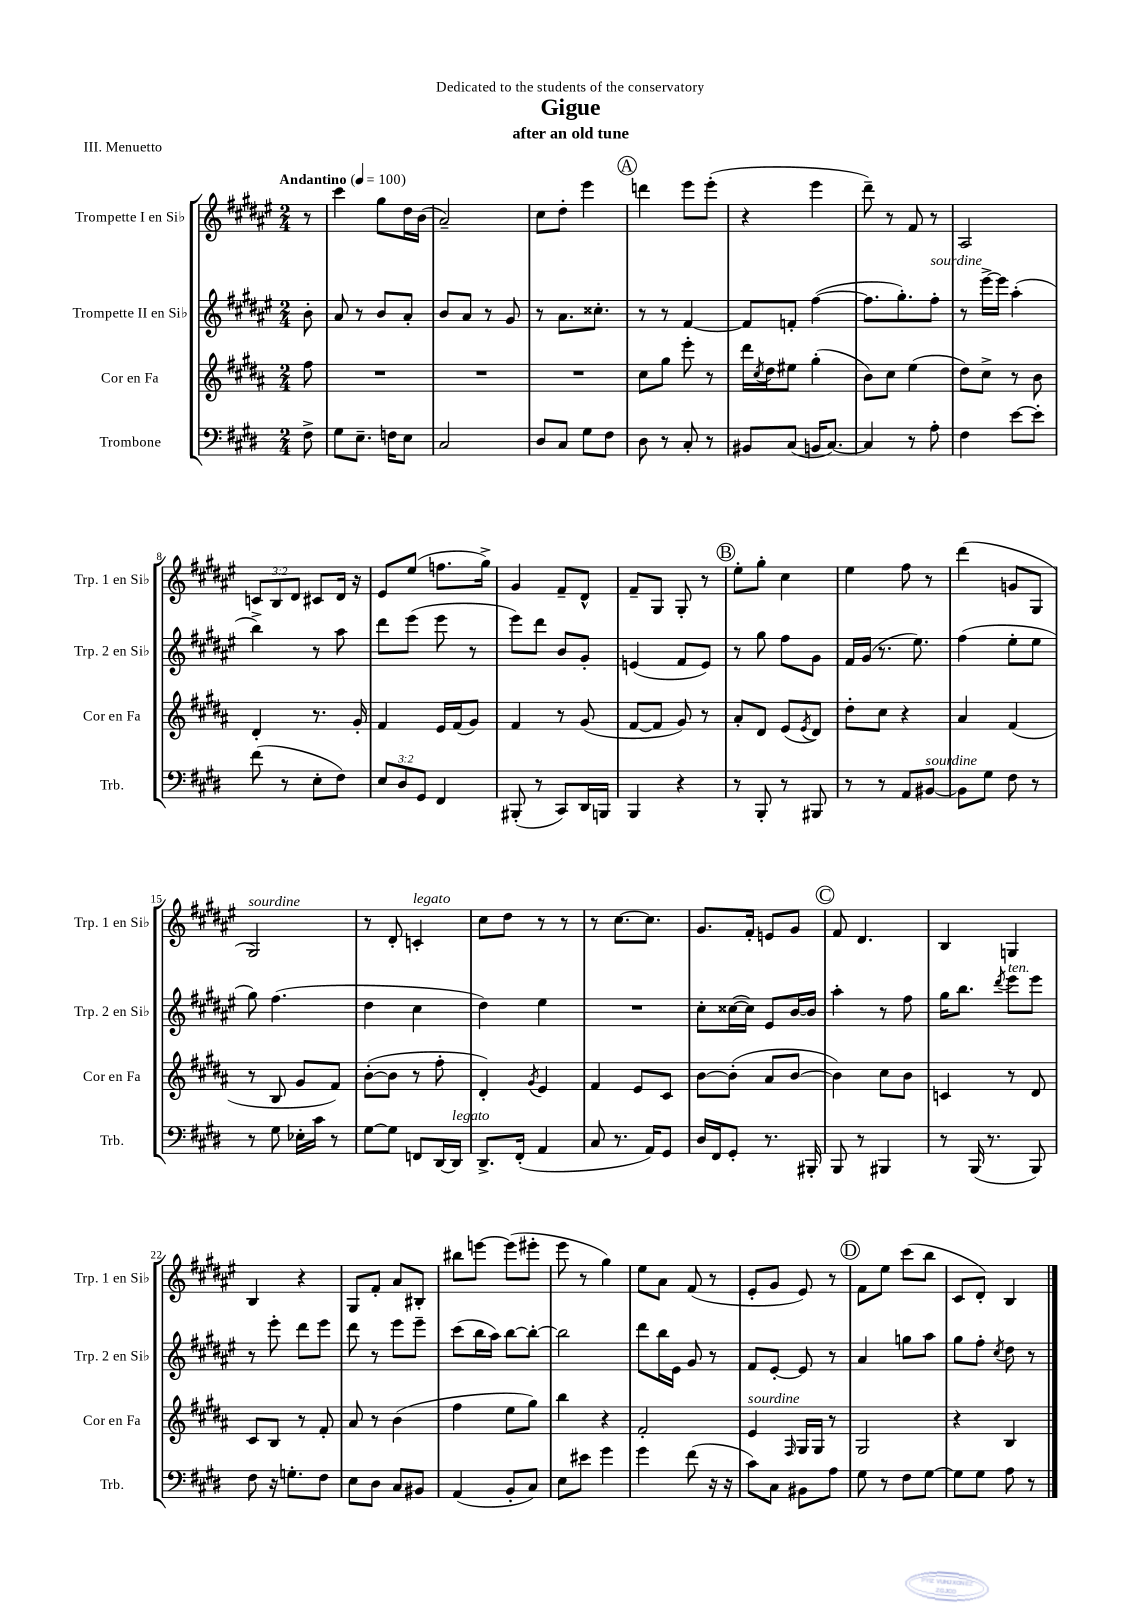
\header { title = "Gigue" subtitle = "after an old tune" dedication = "Dedicated to the students of the conservatory" piece = "III. Menuetto" }
<<
\new StaffGroup <<
\new Staff = "s0" \with { instrumentName = "Trompette I en Sib" shortInstrumentName = "Trp. 1 en Sib" } {
    \clef treble \key fis \major \numericTimeSignature \time 2/4 \override Staff.TupletNumber.text = #tuplet-number::calc-fraction-text \partial 8 \tempo "Andantino" 4 = 100
    r8 |
    cis'''4 gis''8 dis''16 b'16( |
    ais'2--) |
    cis''8 dis''8-. eis'''4 |
    \mark \markup { \circle "A" } d'''4 eis'''8 eis'''8-.( |
    r4 eis'''4 |
    dis'''8--) r8 fis'8 r8 |
    ais2 |
    \tuplet 3/2 { c'8 b8 dis'8 } cis'8 dis'16 r16 |
    eis'8 eis''8( f''8. gis''16->) |
    gis'4 fis'8-- dis'8-^ |
    fis'8-- gis8 gis8-. r8 |
    \mark \markup { \circle "B" } eis''8-. gis''8-. cis''4 |
    eis''4 fis''8 r8 |
    dis'''4( g'8 gis8 |
    gis2^\markup { \italic "sourdine" }) |
    r8 dis'8-. c'4-.^\markup { \italic "legato" } |
    cis''8 dis''8 r8 r8 |
    r8 cis''8.~ cis''8. |
    gis'8. fis'16-. e'8 gis'8 |
    \mark \markup { \circle "C" } fis'8 dis'4. |
    b4 g4 |
    b4 r4 |
    gis8 fis'8-. ais'8 bis8-. |
    bis''8 e'''8~ e'''8( eis'''8-. |
    eis'''8 r8 gis''4) |
    eis''8 ais'8 fis'8( r8 |
    eis'8-. gis'8 eis'8) r8 |
    \mark \markup { \circle "D" } fis'8 eis''8 cis'''8( b''8 |
    cis'8 dis'8-.) b4 \bar "|." |
}
\new Staff = "s1" \with { instrumentName = "Trompette II en Sib" shortInstrumentName = "Trp. 2 en Sib" } {
    \clef treble \key fis \major \numericTimeSignature \time 2/4 \partial 8
    b'8-. |
    ais'8 r8 b'8 ais'8-. |
    b'8 ais'8 r8 gis'8 |
    r8 ais'8. cisis''8.-. |
    \mark \markup { \circle "A" } r8 r8 fis'4~ |
    fis'8 f'8-. fis''4~( |
    fis''8. gis''8.-.) fis''8-.^\markup { \italic "sourdine" } |
    r8 eis'''16~-> eis'''16 ais''4-.( |
    b''4->) r8 ais''8 |
    dis'''8 eis'''8( eis'''8 r8 |
    eis'''8) dis'''8 b'8 gis'8-. |
    e'4( fis'8 e'8) |
    \mark \markup { \circle "B" } r8 gis''8 fis''8 gis'8 |
    fis'16 gis'16( r8. eis''8.) |
    fis''4( eis''8-. eis''8 |
    gis''8) fis''4.( |
    dis''4 cis''4 |
    dis''4) eis''4 |
    R2 |
    cis''8-. cisis''16~( cisis''16) eis'8 b'16~ b'16 |
    \mark \markup { \circle "C" } ais''4-. r8 fis''8 |
    gis''16 b''8. \acciaccatura { dis'''8 } eis'''8^\markup { \italic "ten." } eis'''8 |
    r8 eis'''8-. dis'''8 eis'''8 |
    dis'''8 r8 eis'''8 eis'''8-- |
    cis'''8( b''16 ais''16) b''8~ b''8~-. |
    b''2 |
    dis'''8 b''16 eis'16 gis'8 r8 |
    fis'8 eis'8~-. eis'8 r8 |
    \mark \markup { \circle "D" } ais'4 g''8 ais''8 |
    gis''8 fis''8-. \acciaccatura { cis''8 } dis''8 r8 \bar "|." |
}
\new Staff = "s2" \with { instrumentName = "Cor en Fa" shortInstrumentName = "Cor en Fa" } {
    \clef treble \key b \major \numericTimeSignature \time 2/4 \partial 8
    fis''8 |
    R2 |
    R2 |
    R2 |
    \mark \markup { \circle "A" } cis''8 gis''8 e'''8-. r8 |
    dis'''16 \acciaccatura { cis''8 } dis''16 eis''8 gis''4-.( |
    b'8) cis''8 e''4( |
    dis''8) cis''8-> r8 b'8 |
    dis'4-. r8. gis'16-. |
    fis'4 e'16 fis'16( gis'8) |
    fis'4 r8 gis'8( |
    fis'8~ fis'8 gis'8) r8 |
    \mark \markup { \circle "B" } ais'8-. dis'8 e'8( \acciaccatura { e'8 } dis'8) |
    dis''8-. cis''8 r4 |
    ais'4 fis'4( |
    r8 b8 gis'8 fis'8) |
    b'8~-.( b'8 r8 fis''8-. |
    dis'4-.) \acciaccatura { gis'8 } e'4 |
    fis'4 e'8 cis'8 |
    b'8~ b'8-.( ais'8 b'8~ |
    \mark \markup { \circle "C" } b'4) cis''8 b'8 |
    c'4 r8 dis'8 |
    cis'8 b8 r8 fis'8-. |
    ais'8 r8 b'4( |
    fis''4 e''8 gis''8) |
    b''4 r4 |
    fis'2-. |
    e'4^\markup { \italic "sourdine" } \grace { fis16 } gis16 gis16 r8 |
    \mark \markup { \circle "D" } gis2 |
    r4 b4 \bar "|." |
}
\new Staff = "s3" \with { instrumentName = "Trombone" shortInstrumentName = "Trb." } {
    \clef bass \key e \major \numericTimeSignature \time 2/4 \override Staff.TupletNumber.text = #tuplet-number::calc-fraction-text \partial 8
    fis8-> |
    gis8 e8.-- f16 e8 |
    cis2 |
    dis8 cis8 gis8 fis8 |
    \mark \markup { \circle "A" } dis8 r8 cis8-. r8 |
    bis,8 cis8( b,16 cis8.~) |
    cis4 r8 a8-. |
    fis4 e'8~ e'8-. |
    fis'8( r8 e8-. fis8) |
    \tuplet 3/2 { e8 dis8 gis,8 } fis,4 |
    bis,,8-.( r8 cis,8) dis,16 b,,16 |
    b,,4 r4 |
    \mark \markup { \circle "B" } r8 b,,8-. r8 bis,,8 |
    r8 r8 a,8 bis,8~^\markup { \italic "sourdine" } |
    bis,8 gis8 fis8 r8 |
    r8 gis8 ees16-. cis'16 r8 |
    gis8~ gis8 f,8 dis,16~ dis,16^\markup { \italic "legato" } |
    dis,8.-> fis,16-.( a,4 |
    cis8 r8. a,16) gis,8 |
    dis16 fis,16 gis,8-. r8. bis,,16-. |
    \mark \markup { \circle "C" } b,,8 r8 bis,,4 |
    r8 b,,16( r8. b,,8) |
    fis8 r16 g8.-. fis8 |
    e8 dis8 cis8 bis,8 |
    a,4( b,8-. cis8) |
    e8 eis'8 gis'4 |
    gis'4 fis'8( r16 r16 |
    cis'8) cis8 bis,8 a8 |
    \mark \markup { \circle "D" } gis8 r8 fis8 gis8~ |
    gis8 gis8 a8 r8 \bar "|." |
}
>>
>>
